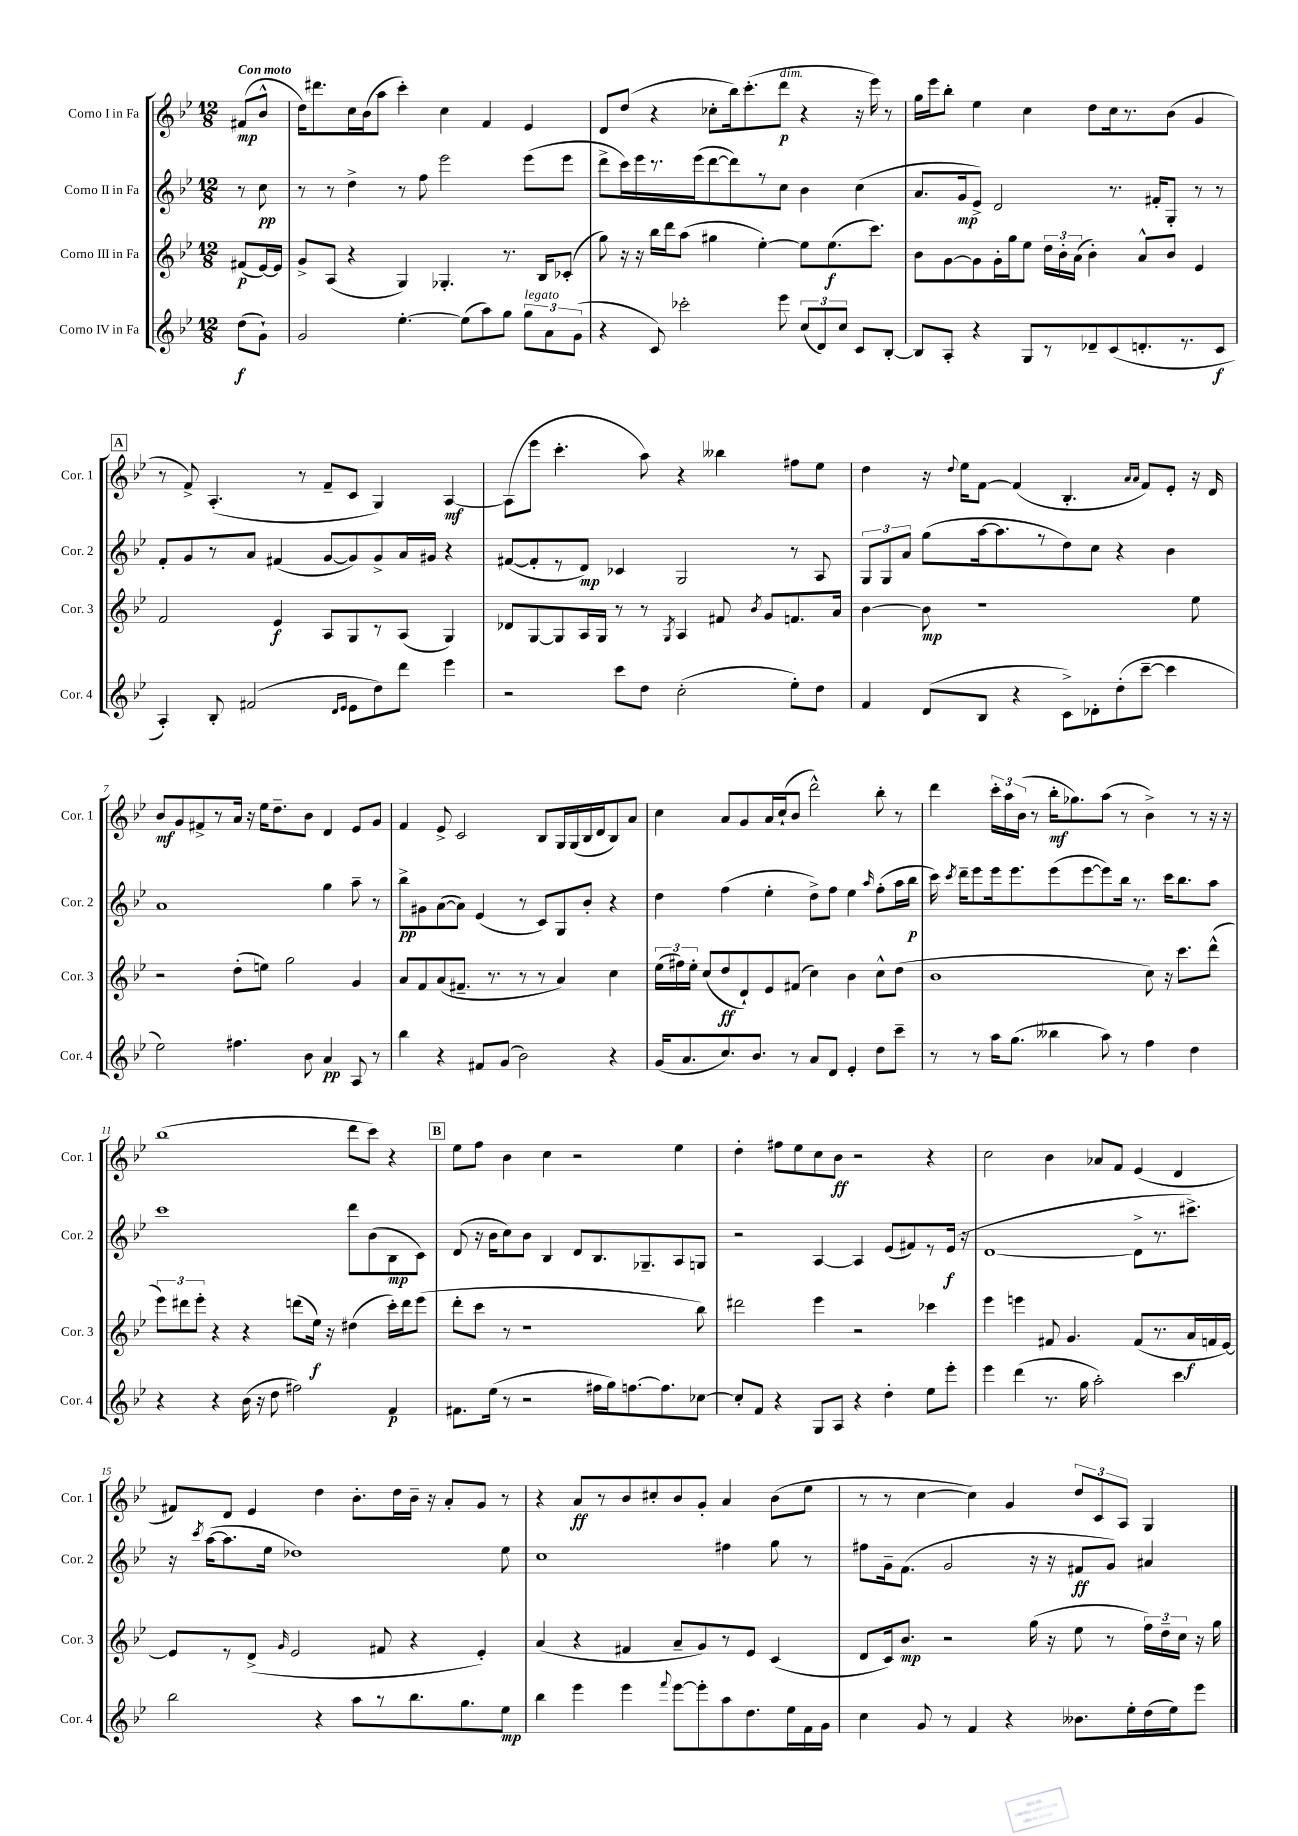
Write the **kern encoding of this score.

**kern	**kern	**kern	**kern
*staff4	*staff3	*staff2	*staff1
*clefG2	*clefG2	*clefG2	*clefG2
*k[b-e-]	*k[b-e-]	*k[b-e-]	*k[b-e-]
*M12/8	*M12/8	*M12/8	*M12/8
(8dd\L	(8f#/L	8r	(8f#/L
8g`\J)	[16e-/L)	8cc\	8b-^^/J
.	16e-/]JJ	.	.
=	=	=	=
2g/	8g^/L	8r	16dd\LK)
.	.	.	8.ddd#\
.	(8A/J	8r	.
.	4r	4dd^\	16cc\L
.	.	.	(16b-\J
.	.	.	8aa\J
[4.ee-'\	4G/)	8r	4ccc'\)
.	.	8ff\	.
.	4.G-'/	2eee-\	4cc\
(8ee-\]L	.	.	.
8aa\)	.	.	4f/
8gg\J	8.r	.	.
12gg\L	.	(8eee-\L	4e-/
.	16B-/LK	.	.
12a\	.	.	.
.	(8c-'/J	8eee-\J	.
(12g\J	.	.	.
=	=	=	=
4r	8gg\)	8ddd^\L	8d/L
.	16r	16ccc\L)	(8dd/J
.	16r	16eee-\	.
8c/)	16bb-\LL	8.r	4r
.	16ddd\J	.	.
2ccc-'\	(8aa\J	.	.
.	.	(16eee-\J	.
.	4gg#\	[8ddd\	8cc-'\L
.	.	8ddd\])	16bb-\k)
.	.	.	(8.ccc'\
.	[4ee-'\)	8r	.
8eee-\	.	8cc\J	8ddd\J
(12cc/L	8ee-\]L	4b-\	4r
12d/)	.	.	.
.	(8.ee-\	.	.
12cc/J	.	.	.
8c/L	.	(4cc\	16r
.	8.ccc\J)	.	16eee-\)
[8B-'/J	.	.	8r
=	=	=	=
8B-/]L	8b-\L	8.a/L	16gg\LL
.	.	.	16eee-\J
8A'/J	[8g\	.	8bb-'\J
.	.	16g/k	.
4r	8g\]	8e-^/J)	4ee-\
.	16g'\L	2d/	.
.	16gg\J	.	.
8G/L	8ee-\J	.	4cc\
8r	24dd\LL	.	.
.	24b-'\	.	.
.	(24a\JJ	.	.
8d-~/	4b-'\)	.	8dd\L
(8c/	.	8.r	16cc\k
.	.	.	8.r
8.d'/	8a^^/L	.	.
.	.	16f#'/LK	.
.	8b-/J	8G'/J	(8b-\J
8.r	.	.	.
.	4e-/	8r	4g/
8c/J	.	8r	.
=	=	=	=
4A'/)	2f/	8f'/L	8r
.	.	8g/	8f^/)
8B-'/	.	8r	(4.A'/
(2f#/	.	8a/J	.
.	4e-/	(4f#/	.
.	.	.	8r
.	8A/L	[8g/L	8f~/L
16qqd/LL	.	.	.
16qqe-/JJ	.	.	.
8e-\L	8G/	8g/])	8c/J
8dd\)	8r	8g^/	4G/)
8ddd\J	(8A/J	16a/L	.
.	.	16g#/JJ	.
4eee-\	4G/)	4r	[4A/
=	=	=	=
2r	8d-/L	([8f#/L	(8A\]L
.	[8G/	8f#'/]	8eee-\J
.	8G/]	8r	4.ccc'\
.	16A/L	8d/J)	.
.	16G/JJ	.	.
8ccc\L	8r	4c-/	.
8dd\J	8r	.	8aa\)
.	8qG/	.	.
(2cc'\	4A/	2G/	4r
.	8f#/	.	4bb--\
.	8qb-/	.	.
.	8g/L	.	.
8ee-'\L)	8.f/	8r	8ff#\L
8dd\J	.	8A/	8ee-\J
.	16a/Jk	.	.
=	=	=	=
4f/	[4b-\	12G/L	4dd\
.	.	12G/	.
.	.	12a/J	.
(8d/L	8b-\]	(8gg\L	16r
.	.	.	8qqdd/
.	.	.	16ee-\LK
8B-/J	1r	[16aa\k	[8f\J
.	.	8.aa\]	.
4r	.	.	(4f/]
.	.	8r	.
8c^\L)	.	8dd\)	4.B-'/
8d-'\	.	8cc\J	.
(8dd'\	.	4r	.
.	.	.	16qqa/LL
.	.	.	16qqa/JJ
[8ccc~\J	.	.	8f/L)
4ccc\]	.	4b-\	8e-'/J
.	8ee-\	.	16r
.	.	.	16d/
=	=	=	=
2ee-\)	2r	1a	8b-/L
.	.	.	8g/
.	.	.	8f#^/
.	.	.	8r
4.ff#\	(8dd'\L	.	16a/Jk
.	.	.	16r
.	8ee\J)	.	16ee-\LK
.	.	.	8.dd~\
.	2gg\	.	.
8b-\	.	.	8b-\J
4a/	.	4gg\	4d/
8A/	4g/	8aa~\	8e-/L
8r	.	8r	8g/J
=	=	=	=
4bb-\	8a/L	8bb-^\L	4f/
.	8f/	8g#\	.
4r	(8a/	([8a\	8e-^/
.	8.f#~/J	8a\]J)	2c/
8f#/L	.	(4e-/	.
.	8.r	.	.
(8g/J	.	.	.
2b-\)	8r	8r	.
.	8r	8c/L)	8B-/L
.	4a/)	8G/	16G/L
.	.	.	(16G/
.	.	8b-'/J	16B-/
.	.	.	16d/J
4r	4cc\	4r	8B-/)
.	.	.	8a/J
=	=	=	=
(16g/LK	(24ee-\LL	4dd\	4cc\
.	24ff#\)	.	.
8.a/	.	.	.
.	24ee-'\JJ	.	.
.	(8cc/L	.	.
8.cc/)	8dd/	(4ff\	8a/L
.	8d`/)	.	8g/
8.b-/J	.	.	.
.	8e-/	4ee-'\	16a/L
.	.	.	(16cc`/J
8r	(8f#/J	.	8b-/J
8a/L	4cc\)	8dd^\L)	2ddd^^\)
8d/J	.	8ff\J	.
4e-'/	4b-\	4ee-\	.
.	.	16qqaa/	.
8dd\L	8cc^^\L	(8ff'\L	8bb-'\
8ccc~\J	(8dd\J	16aa\L	8r
.	.	16bb-\JJ	.
=	=	=	=
8r	1b-	16ccc\)	4ddd\
.	.	8qccc/	.
.	.	16ddd~\LK	.
8r	.	8eee-\	.
16aa\LK	.	16eee-\k	24ccc'\LL
.	.	.	24aa\
(8.gg\J	.	8.eee-\	.
.	.	.	(24b-\JJ
.	.	.	8r
4bb--\	.	(8eee-\	16bb-'\LK
.	.	.	8.gg-\)
.	.	[8eee-\	.
8aa\)	.	8eee-\])	(8aa\J
8r	.	16bb-\Jk	8r
.	.	8.r	.
4ff\	8cc\)	.	4b-^\)
.	16r	16ccc\LK	.
.	8.ccc\L	8.bb-\	.
4dd\	.	.	8r
.	(8ddd^^\J	8aa\J	16r
.	.	.	16r
=	=	=	=
4r	12eee-\L)	1ccc	(1bb-
.	12ddd#\	.	.
.	12eee-'\J	.	.
4r	4r	.	.
(16b-\	4r	.	.
16r	.	.	.
8dd\	.	.	.
2ff#\)	(8ddd\L	.	.
.	16ee-\Jk)	.	.
.	16r	.	.
.	(4dd#\	8ddd\L	8ddd\L
.	.	(8b-\	8ccc\J)
4f/	16ccc'\LL)	8B-\	4r
.	16ddd\J	.	.
.	(8eee-\J	8c\J)	.
=	=	=	=
8.f#\L	8ddd'\L	(8d/	8ee-\L
.	8ccc\J	16r	8ff\J
(16ee-\Jk	.	16b-\LK	.
8r	8r	8cc\)	4b-\
2r	1r	8b-\J	.
.	.	4B-/	4cc\
.	.	8d/L	2r
16ff#\LL	.	8.B-/	.
16gg\J)	.	.	.
[8.ff\	.	.	.
.	.	8.G-~/	.
8.ff\]	.	.	.
.	.	8A/	4ee-\
[8cc-\J	8bb-\)	8G/J	.
=	=	=	=
8cc-'/]L	2ddd#\	2r	4dd'\
8f/J	.	.	.
4r	.	.	8ff#\L
.	.	.	8ee-\
8G/L	4eee-\	[4A/	8cc\
8A/J	.	.	8b-\J
4r	2r	4A/]	2r
4dd'\	.	(8e-/L	.
.	.	8f#/)	.
8ee-\L	4ccc-\	8r	4r
8eee-'\J	.	(16e-/Jk	.
.	.	16r	.
=	=	=	=
4eee-\	4eee-\	[1d	2cc\
(4ddd\	4eee\	.	.
8.r	8f#/	.	4b-\
.	4.g/	.	.
16gg\	.	.	.
2aa'\)	.	.	8a-/L
.	.	.	8f/J
.	(8f#/L	8d^\]L	(4e-/
.	8.r	8.r	.
4ccc\	.	.	4d/
.	16a/L	8.ccc#^\J)	.
.	16f/	.	.
.	[16e-/JJ)	.	.
=	=	=	=
2bb-\	8e-/]L	16r	8f#/L)
.	.	8qccc/	.
.	.	([16aa\LK	.
.	8r	8.aa\]	8d/J
.	(8d^/J	.	4e-/
.	.	16ee-\Jk	.
.	16qqg/	.	.
.	2e-/	1dd-)	.
4r	.	.	4dd\
8aa\L	.	.	8.b-'\L
8r	8f#/	.	.
.	.	.	16dd\L
8.bb-\	4r	.	16b-~\JJ
.	.	.	16r
.	.	.	8a'/L
8.gg\	.	.	.
.	4e-'/)	.	8g/J
8ee-\J	.	8ee-\	8r
=	=	=	=
4bb-\	(4a/	1cc	4r
4eee-\	4r	.	8a/L
.	.	.	8r
4eee-\	4f#/	.	8b-/
.	.	.	8cc#'/
8qqfff/	.	.	.
[8eee-\L	8a~/L	.	8b-/
8eee-'\]	8g/)	.	8g'/J
8aa\	8r	4ff#\	4a/
8.dd\	8e-/J	.	.
.	(4c/	8gg\	(8b-\L
16ee-\L	.	.	.
16f\	.	8r	8ee-\J
16g\JJ	.	.	.
=	=	=	=
4cc\	8d/L	8ff#\L	8r
.	16c/k)	16g~\k	8r
.	8.b-/J	(8.f\J	.
8g/	.	.	[4cc\
8r	2r	2g/	.
4f/	.	.	4cc\])
4r	.	.	4g/
.	(16gg\	16r	.
.	16r	16r	.
8.b--\L	8ee-\	8f#/L	12dd/L
.	.	.	12c/
.	8r	8g/J)	.
.	.	.	12A/J
16ee-'\L	.	.	.
(16dd\	24ff\LL)	4a#/	4G/
.	24dd~\	.	.
16ee-\J)	.	.	.
.	24cc\JJ	.	.
8eee-\J	16r	.	.
.	16gg\	.	.
==	==	==	==
*-	*-	*-	*-
